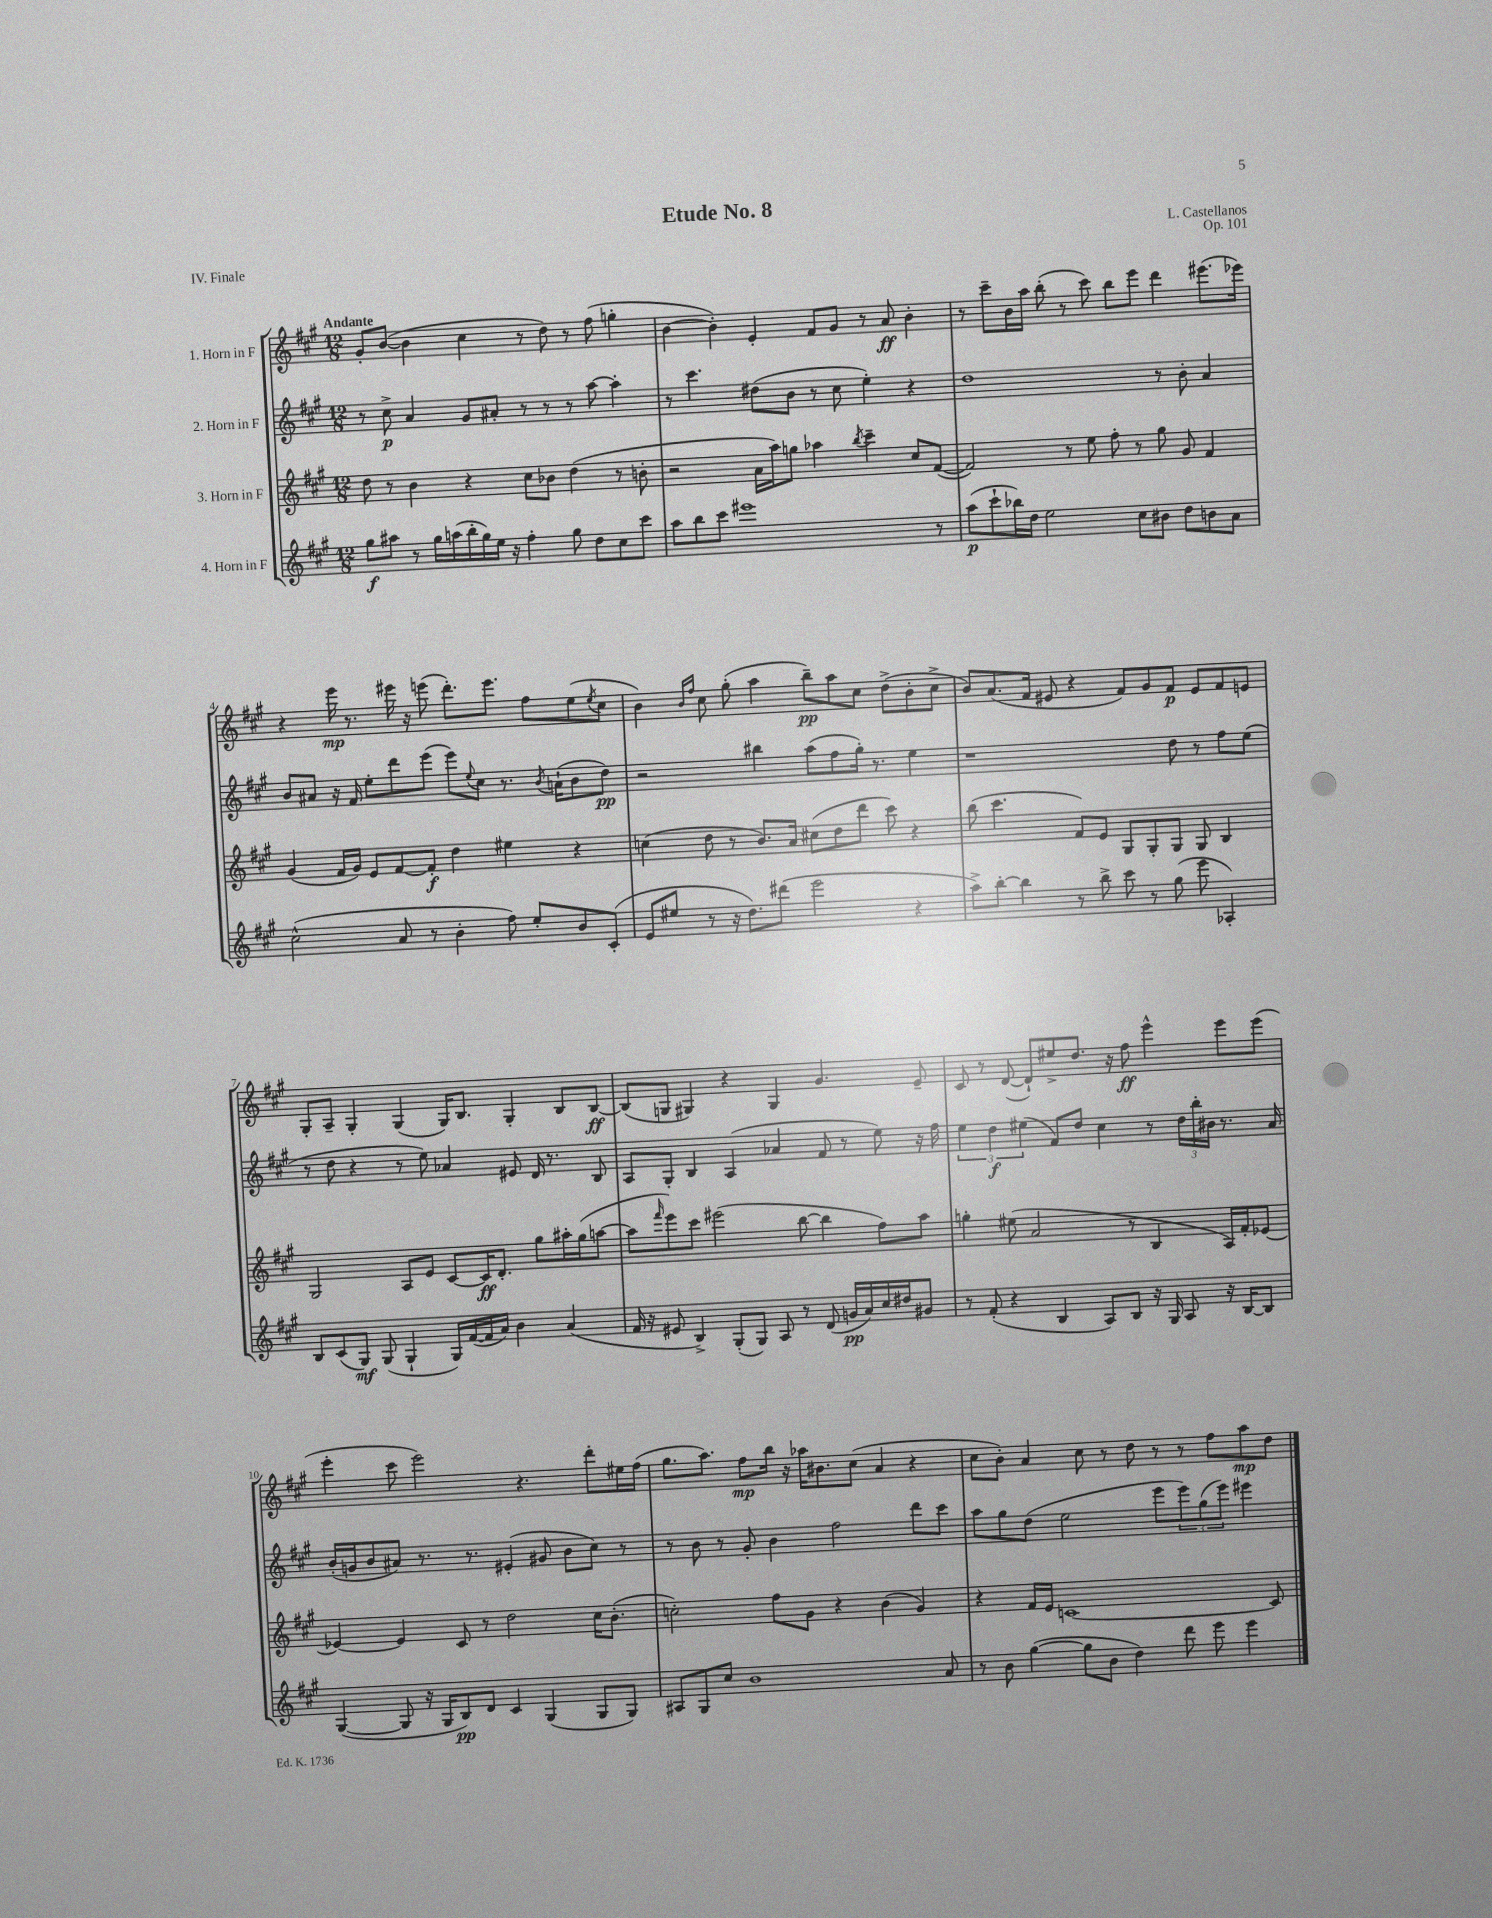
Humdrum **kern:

**kern	**kern	**kern	**kern
*staff4	*staff3	*staff2	*staff1
*clefG2	*clefG2	*clefG2	*clefG2
*k[f#c#g#]	*k[f#c#g#]	*k[f#c#g#]	*k[f#c#g#]
*M12/8	*M12/8	*M12/8	*M12/8
8gg#\L	8dd\	8r	8g#'/L
8aa#\J	8r	8cc#^\	([8b/J
8r	4b\	4a/	4b\]
16gg#\LL	.	.	.
(16aa\	.	.	.
16bb'\	4r	8g#/L	4cc#\
16gg#\)	.	.	.
16ee\JJ	.	8a#'/J	.
16r	.	.	.
4ff#'\	8cc#\L	8r	8r
.	8b-\J	8r	8dd\)
8gg#\	(4dd\	8r	8r
8dd\L	.	[8aa\	(8ff#\
8cc#\	8r	4aa'\]	4gg'\
8ccc#\J	8b'\	.	.
=	=	=	=
8aa\L	2r	8r	[4b\
8bb\	.	4.ccc#\	.
8ccc#\J	.	.	4b'\])
1eee#	.	.	.
.	16a\LL	(8dd#\L	4e'/
.	16aa\J)	.	.
.	8gg\J	8b\J	.
.	4aa-\	8r	8f#/L
.	.	8cc#\	8g#/J
.	8qbb/	.	.
.	4ccc#~\	4ee'\)	8r
.	.	.	8a/
.	8cc#/L	4r	4b'\
8r	([8f#/J	.	.
=	=	=	=
(8aa\L	2f#/])	1dd	8r
8ccc#`\	.	.	8ccc#~\L
16bb-\L)	.	.	16b\L
16dd\JJ	.	.	16aa\JJ
2ee\	.	.	(8bb'\
.	8r	.	8r
.	8ee\	.	8ccc#\)
.	8ff#'\	.	8bb\L
8cc#\L	8r	.	8eee\J
8b#\J	8gg#\	8r	4ddd\
8dd\L	8g#/	8b'\	.
8b\	4f#/	4a/	(8.eee#\L
8a\J	.	.	.
.	.	.	16eee-\Jk)
=	=	=	=
(2cc#^^\	(4g#/	8b/L	4r
.	.	8a#/J	.
.	16f#/LL	16r	16eee\
.	16g#/JJ)	16f#/	8.r
.	8e/L	8ee'\L	.
8a/	[8f#/	8ddd\	16eee#\
.	.	.	16r
8r	8f#'/]J	(8eee\J	(8eee\
4b'\	4dd\	8eee\L)	8.ddd'\L)
.	.	8qqee/	.
.	.	8cc#\J	.
.	.	.	8.eee\J
8ff#\)	4ee#\	8.r	.
8ee'/L	.	.	8ff#\L
.	.	8qb/	.
.	.	(16a`\LK	.
8b/	4r	8b\	(8ee\
.	.	.	8qee/
(8c#'/J	.	8dd\J)	8cc#\J
=	=	=	=
8e/L	(4cc\	2r	4b\)
8ee#/J	.	.	.
.	.	.	16qqb/LL
.	.	.	16qqff#/JJ
8r	8dd\	.	8cc#\
16r	8r	.	(8gg#'\
8.dd\L)	.	.	.
.	8.b/L)	4bb#\	4aa\
(8ddd#\J	.	.	.
.	16a/Jk	.	.
2eee\	(8cc#\L	(8aa\L	8bb~\L)
.	8dd\	8ff#\	8aa\
.	8ddd\J	16gg#'\Jk)	8cc#\J
.	.	8.r	.
.	8ccc#\)	.	(8dd^\L
4r	4r	4ee\	8b'\
.	.	.	8cc#^\J
=	=	=	=
8aa^\L)	(8bb\	1r	8b/L)
[8bb'\J	4.ccc#\	.	(8.a/
4bb\]	.	.	.
.	.	.	16f#/Jk
.	.	.	8e#/
8r	8f#/L)	.	4r
8bb^\	8e/J	.	.
8ccc#\	8G#/L	.	8f#/L)
8r	8G#'/	.	8g#/
(8gg#\	8G#/J	8dd\	8f#/J
8eee\	8G#/	8r	8e#/L
4A-'/)	4B/	8ff#\L	8f#/
.	.	(8ee\J	8e/J
=	=	=	=
8B/L	2G#/	8r	8G#'/L
(8c#/	.	8dd\	8A~/J
8G#/J)	.	4r	4G#'/
(8G#/	.	.	.
4G#`/	8A/L	8r	(4G#/
.	8e/J	8ee\)	.
16G#/LL)	[8c#/L	4a-/	16G#/LK)
([16f#/	.	.	8.B/J
16f#/]	16c#/]K	.	.
16a/JJ)	8.d'/J	.	.
4b\	.	8e#/	4G#'/
.	8gg#\L	16d/	.
.	.	8.r	.
(4a/	16aa#'\L	.	8B/L
.	(16gg#\J	.	.
.	[8aa\J	8B/	[8B/J
=	=	=	=
16f#/	8aa\]L	8A/L	(8B/]L
16r	.	.	.
.	16qqfff#/	.	.
8e#/	8eee\)	8G#'/J	8G/J
4B^/)	8ccc#\J	4B/	4G#/)
.	(2eee#\	.	.
(8G#'/L	.	(4A/	4r
8G#/J)	.	.	.
8A/	.	4a-/	4G#/
8r	[8bb\	.	.
(8d/	4bb\]	8f#/	4.g#/
16g/LL	.	8r	.
16a/)	.	.	.
16cc#/	8ff#\L)	8ee\)	.
16dd#/J	.	.	.
8g#/J	8aa\J	16r	8e~/
.	.	16ff#\	.
=	=	=	=
8r	4gg'\	6ee\	8c#/
(8f#'/	.	.	8r
.	.	6dd\	.
4r	(8ee#\	.	([8d/
.	.	(6ee#\	.
.	2a/	.	8d`/]L)
4B/	.	8f#/L)	8ee#^/
.	.	8dd/J	8.dd/J
8A/L)	.	4cc#\	.
.	.	.	16r
8B/J	8r	.	8ff#\
16r	4B/	8r	4eee^^\
16G#/	.	.	.
8A/	.	24dd\LL	.
.	.	24bb'\	.
.	.	24b#\JJ	.
16r	16A/LL)	8.r	8eee\L
[16B/LK	16f#'/J	.	.
8B/]J	[8e-/J	.	(8eee\J
.	.	16a/	.
=	=	=	=
([4G#/	4e-/_	(16b'/LL	4eee'\
.	.	16g/J	.
.	.	8b/	.
8G#/]	4e-/]	8a#/J)	8ccc#\
16r	.	8.r	2eee\)
16G#/LK	.	.	.
8B/)	8c#/	.	.
.	.	8.r	.
8d/J	8r	.	.
4c#/	2dd\	(4e#'/	.
.	.	.	4.r
(4G#/	.	8g#/	.
.	.	8b\L	.
8G#/L	16cc#\LK	8cc#\J)	8ddd'\L
.	(8.b'\J	.	.
8G#/J)	.	8r	16ee#\L
.	.	.	(16ff#\JJ
=	=	=	=
8A#/L	2cc'\)	8r	8.gg#\L
8G#/	.	8b\	.
.	.	.	8.aa\J)
8cc#/J	.	8r	.
1b	.	8g#'/	8ff#\L
.	8ff#\L	4b\	16bb\Jk
.	.	.	16r
.	8g#\J	.	16aa-\LK
.	.	.	8.b#\
.	4r	2ff#\	.
.	.	.	(8cc#\J
.	(4b\	.	4a/
.	4g#/)	8ddd\L	4r
8a/	.	8ccc#\J	.
=	=	=	=
8r	4r	8aa\L	8cc#\L
8b\	.	8gg#\	8b'\J)
([4gg#\	16f#/LL	(8dd\J	4a/
.	16e/JJ	.	.
.	[1c	2ee\	.
8gg#\]L	.	.	8cc#\
8b\J	.	.	8r
4dd\)	.	.	8dd\
.	.	8eee\L	8r
8ddd\	.	12eee\)	8r
.	.	(12gg#\	.
8eee\	.	.	8ff#\L
.	.	12eee\J)	.
4eee\	.	4eee#\	8aa\
.	8c/]	.	8dd\J
==	==	==	==
*-	*-	*-	*-
